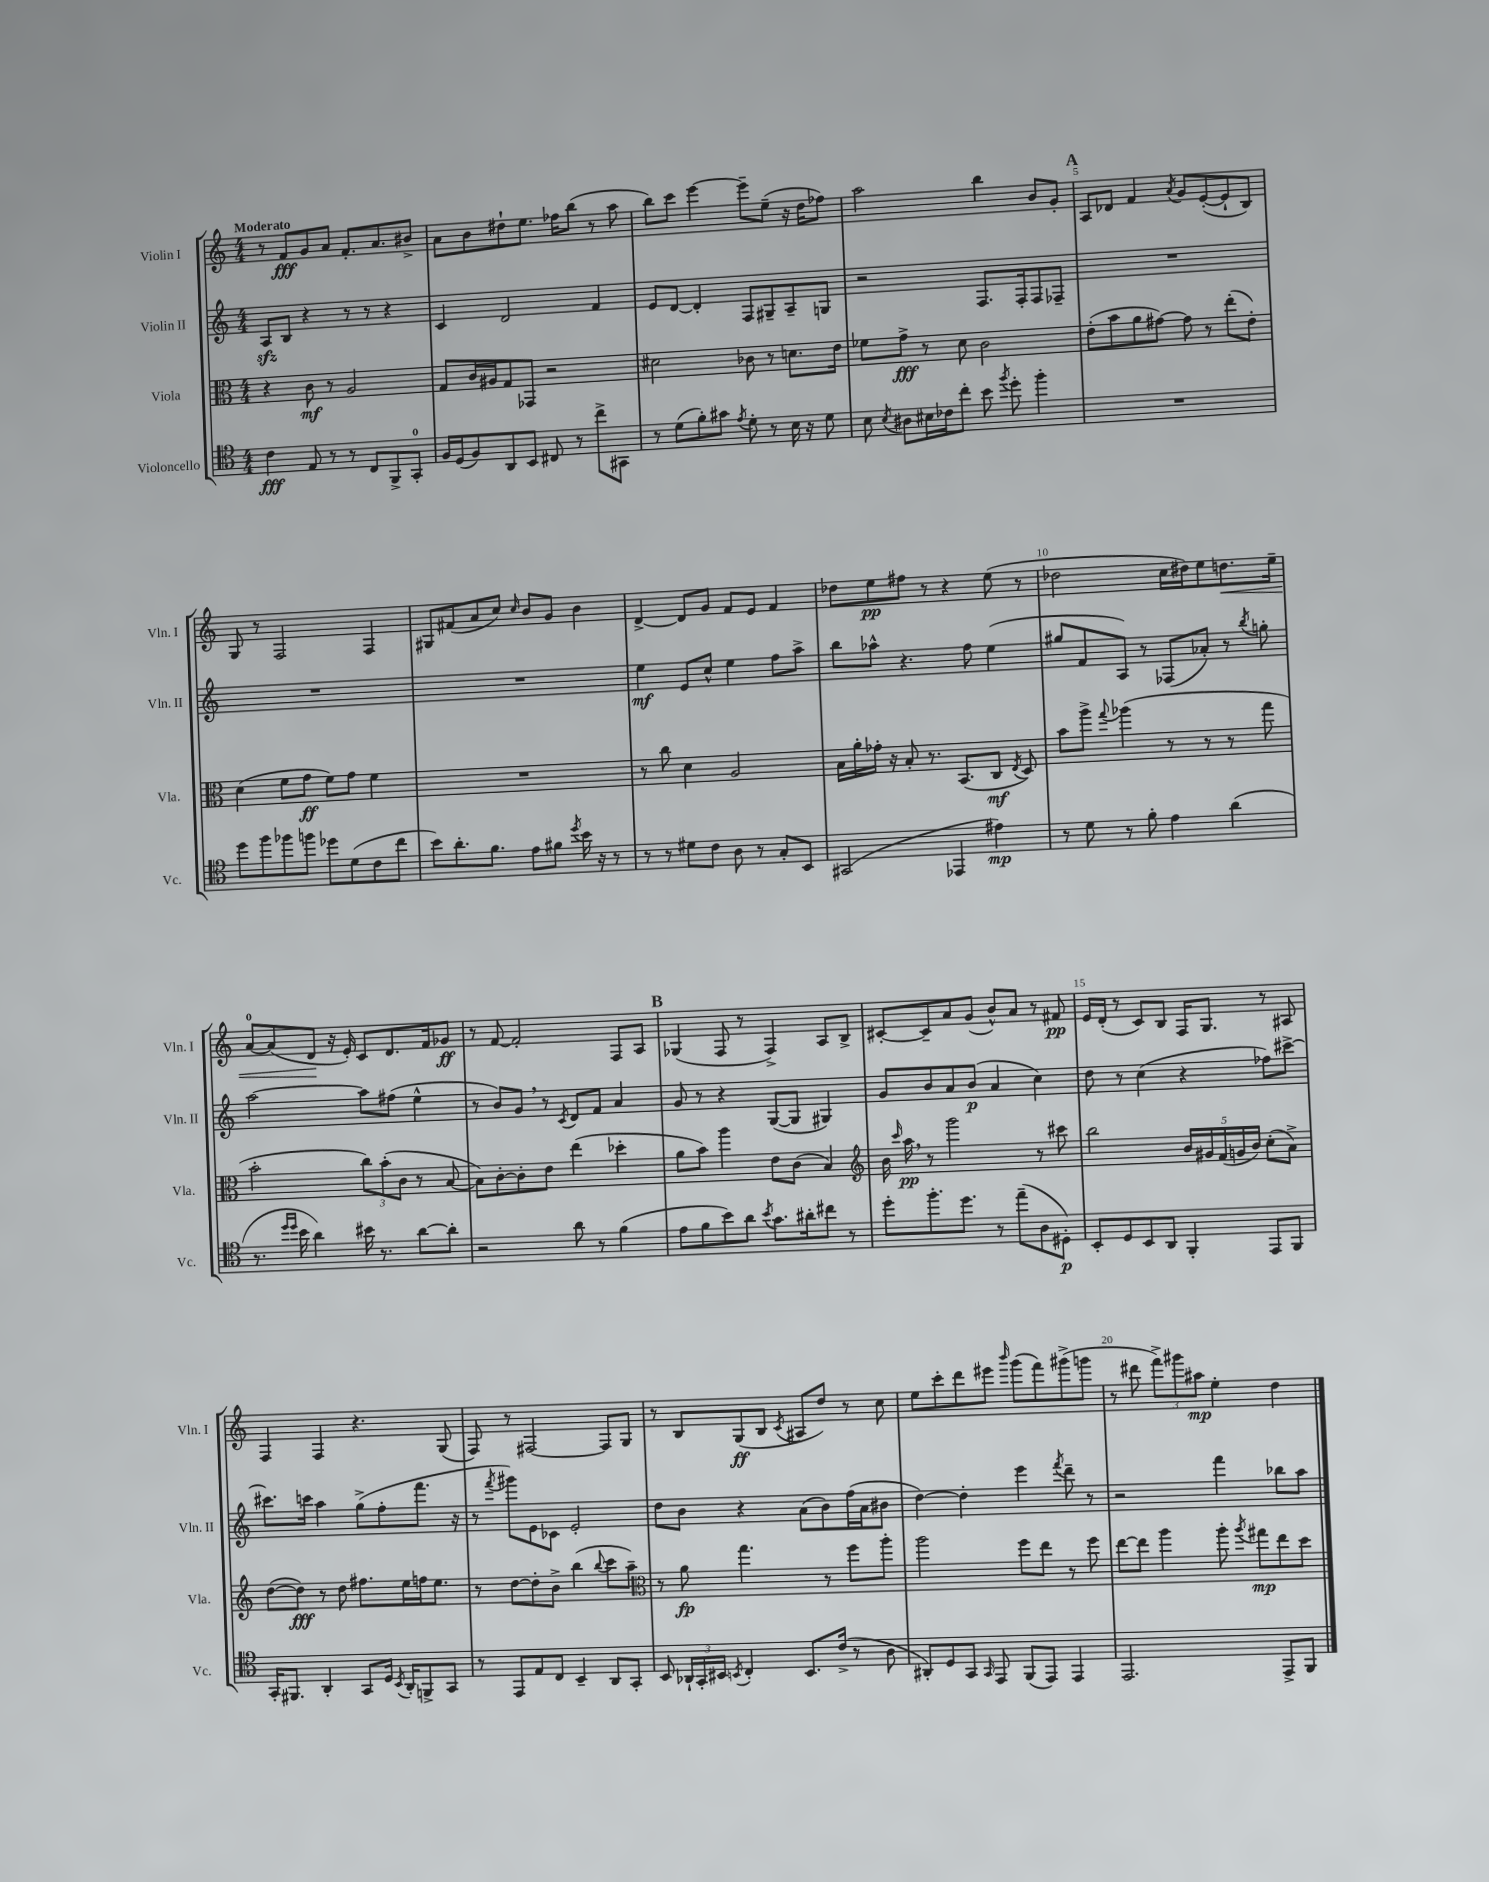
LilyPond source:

<<
\new StaffGroup <<
\new Staff = "s0" \with { instrumentName = "Violin I" shortInstrumentName = "Vln. I" } {
    \clef treble \key c \major \numericTimeSignature \time 4/4 \tempo "Moderato"
    \autoBeamOff r8 f'8[\fff g'8 a'8] f'8.[-. a'8. bis'8]-> |
    a'8[ b'8 dis''8-! e''8.] fes''16[ b''8]( r8 a''8 |
    b''8[) c'''8] e'''4~ e'''8[-- e''8]--( r16 d''16[ fes''8]) |
    a''2 b''4 b'8[ g'8]-. |
    \mark \markup { \bold "A" } a8[ des'8] f'4 \acciaccatura { a'8 } g'8[ e'8~-.( e'8-! b8]) |
    g8 r8 f2 f4 |
    gis8[ fis'8( a'8 c''8]) \grace { c''16 } b'8[ g'8] b'4 |
    d'4~-> d'8[ g'8] f'8[ e'8] f'4 |
    des''8[ e''8\pp fis''8] r8 r4 e''8( r8 |
    des''2 c''16[ dis''16) e''8 d''8.\< e''16]-- |
    a'8[-0~ a'8( d'8]\! r16 e'16-.) c'8[ d'8. f'16 ges'8]\ff |
    r8 f'8~ f'2-. f8[ a8] |
    \mark \markup { \bold "B" } ges4( f8 r8 f4->) a8[ b8]-> |
    cis'8[~-. cis'8-- a'8 g'8]( b'8[-^) a'8] r8 fis'8\pp |
    e'16[ d'16]-.( r8 c'8[) b8] f16[ g8.] r8 ais8 |
    f4 f4 r4. g8( |
    f8) r8 fis2~ fis8[ g8] |
    r8 b8[ g8\ff( b8] \acciaccatura { c'8 } ais8[ d''8]) r8 c''8 |
    e''8[ c'''8-. d'''8 eis'''8] \grace { b'''16 } g'''8[( f'''8) gis'''8->( g'''8] |
    r8 dis'''8 \tuplet 3/2 { f'''8[->) gis'''8 ais''8]\mp } e''4-. d''4 \bar "|." |
}
\new Staff = "s1" \with { instrumentName = "Violin II" shortInstrumentName = "Vln. II" } {
    \clef treble \key c \major \numericTimeSignature \time 4/4
    \autoBeamOff a8[\sfz b8] r4 r8 r8 r4 |
    c'4 d'2 f'4 |
    e'8[ d'8]~ d'4-. f8[ gis8-- a8-- g8] |
    r2 f8.[ f16-. f8 fes8]-- |
    \mark \markup { \bold "A" } R1 |
    R1 |
    R1 |
    e''4\mf e'8[ c''8]-^ e''4 f''8[ a''8]-> |
    b''8[ aes''8]-^ r4. f''8 e''4( |
    gis''8[ f'8 a8]) r8 fes8[( aes'8]-.) r8 \acciaccatura { b''8 } g''8-. |
    a''2~ a''8[ fis''8]( e''4-^ |
    r8 b'8[) g'8] \breathe r8 \acciaccatura { c'8 } d'8[ f'8] a'4 |
    \mark \markup { \bold "B" } g'8 r8 r4 g8[~( g8] gis4) |
    g'8[ b'8 a'8 b'8]\p( a'4 c''4) |
    d''8 r8 c''4( r4 fes''8[) cis'''8]~-> |
    cis'''8.[ c'''16] a''4 g''8[->( f''8-. f'''8.] r16 |
    r8 \acciaccatura { f'''8 } gis'''8[) e'8 ces'8] e'2-. |
    d''8[ b'8] r4 a'8[( b'8) f''16( a'16 bis'8] |
    d''4~) d''4-. e'''4 \acciaccatura { f'''8 } d'''8-- r8 |
    r2 f'''4 bes''8[ a''8] \bar "|." |
}
\new Staff = "s2" \with { instrumentName = "Viola" shortInstrumentName = "Vla." } {
    \clef alto \key c \major \numericTimeSignature \time 4/4
    \autoBeamOff r4 c'8\mf r8 a2 |
    g8[ c'16 ais16 g8 ges,8] r2 |
    dis'2 ces'8 r8 d'8.[ e'16] |
    fes'8[ g'8]->\fff r8 d'8 c'2 |
    \mark \markup { \bold "A" } e'8[-.( b'8 a'8 gis'8]~) gis'8 r8 e''8[-.( e'8]-.) |
    d'4( f'8[ g'8]\ff f'8[) g'8] f'4 |
    R1 |
    r8 c''8 d'4 a2 |
    b16[ a'16-. ges'16]-. r16 b8-. r8. b,8.[( c8]\mf \acciaccatura { e8 } d8) |
    b'8[ a''8]-> \appoggiatura { g''8 } aes''4( r8 r8 r8 g''8 |
    b'2-. \tuplet 3/2 { c''8[) b'8-.( c'8] } r8 b8~ |
    b8[) c'8~-. c'8-. e'8] e''4( des''4-. |
    \mark \markup { \bold "B" } a'8[ b'8]) a''4 e'8[ c'8]( b4) |
    \clef treble b'16 \grace { c'''16 } a''16\pp \breathe r8 g'''2 r8 cis'''8 |
    b''2 \tuplet 5/4 { b'16[ gis'16 f'16( g'16 b'16]) } c''8[-.( a'8]->) |
    d''8[~( d''8]\fff) r8 d''8 fis''8.[ e''16 f''16 e''8.] |
    r8 d''8[~ d''8-. b'8]-> b''4( \appoggiatura { b''8 } c'''8[ a''8]--) |
    \clef alto r8 a'8\fp g''4. r8 f''8[ a''8]-. |
    a''2 f''8[ e''8] r8 f''8 |
    e''8[~ e''8] a''4 a''8-. \acciaccatura { a''8 } gis''8[\mp e''8 d''8] \bar "|." |
}
\new Staff = "s3" \with { instrumentName = "Violoncello" shortInstrumentName = "Vc." } {
    \clef tenor \key c \major \numericTimeSignature \time 4/4
    \autoBeamOff c'4\fff e8 r8 r8 c8[ f,8-> g,8]-0-. |
    f16[ d16( f8) a,8 b,8] cis8 r8 c''8[-> gis,8] |
    r8 d'8[( f'8-.) gis'8] \acciaccatura { e'8 } d'8-. r8 b16 r16 d'8 |
    b8 \acciaccatura { b8 } ais8[ bis16 ces'16 c''8]-. b'8 \acciaccatura { f''8 } d''8-. f''4-. |
    \mark \markup { \bold "A" } R1 |
    d''8[ f''8 fes''8 f''8] des''8[ d'8( c'8 c''8] |
    b'8[) a'8.-. f'8.] e'8[ fis'8] \acciaccatura { d''8 } b'16 r16 r8 |
    r8 r8 dis'8[ c'8] a8 r8 g8[-. b,8] |
    gis,2( ees,4 eis'4\mp) |
    r8 d'8 r8 f'8-. e'4 a'4( |
    r8. \grace { d''16[ d''16] } b'16 a'4) bis'16 r8. a'8[~ a'8]-. |
    r2 a'8 r8 f'4( |
    \mark \markup { \bold "B" } e'8[ f'8 b'8) a'8] \acciaccatura { b'8 } g'8.[ ais'16-. cis''8] r8 |
    d''8[-. f''8.-. d''8.] r8 e''8[--( a8 dis8]-.\p) |
    b,8[-. d8 b,8 a,8] f,4-. e,8[ f,8] |
    g,16[-. fis,8.] a,4-. g,8[ d16] \acciaccatura { b,8 } a,16[-. f,8-> g,8] |
    r8 e,8[ e8 c8] b,4-- a,8[ g,8]-. |
    b,8 \tuplet 3/2 { aes,16[-! g,16-. bis,16] } \acciaccatura { b,8 } c4-. b,8.[ c'16]->( r8 a8 |
    ais,8[-.) d8 g,8] \grace { g,16 } e,8 f,8[( e,8]) e,4 |
    e,2. e,8[-> f,8] \bar "|." |
}
>>
>>
\layout { \context { \Score \override BarNumber.break-visibility = ##(#f #t #t) barNumberVisibility = #(every-nth-bar-number-visible 5) } }
